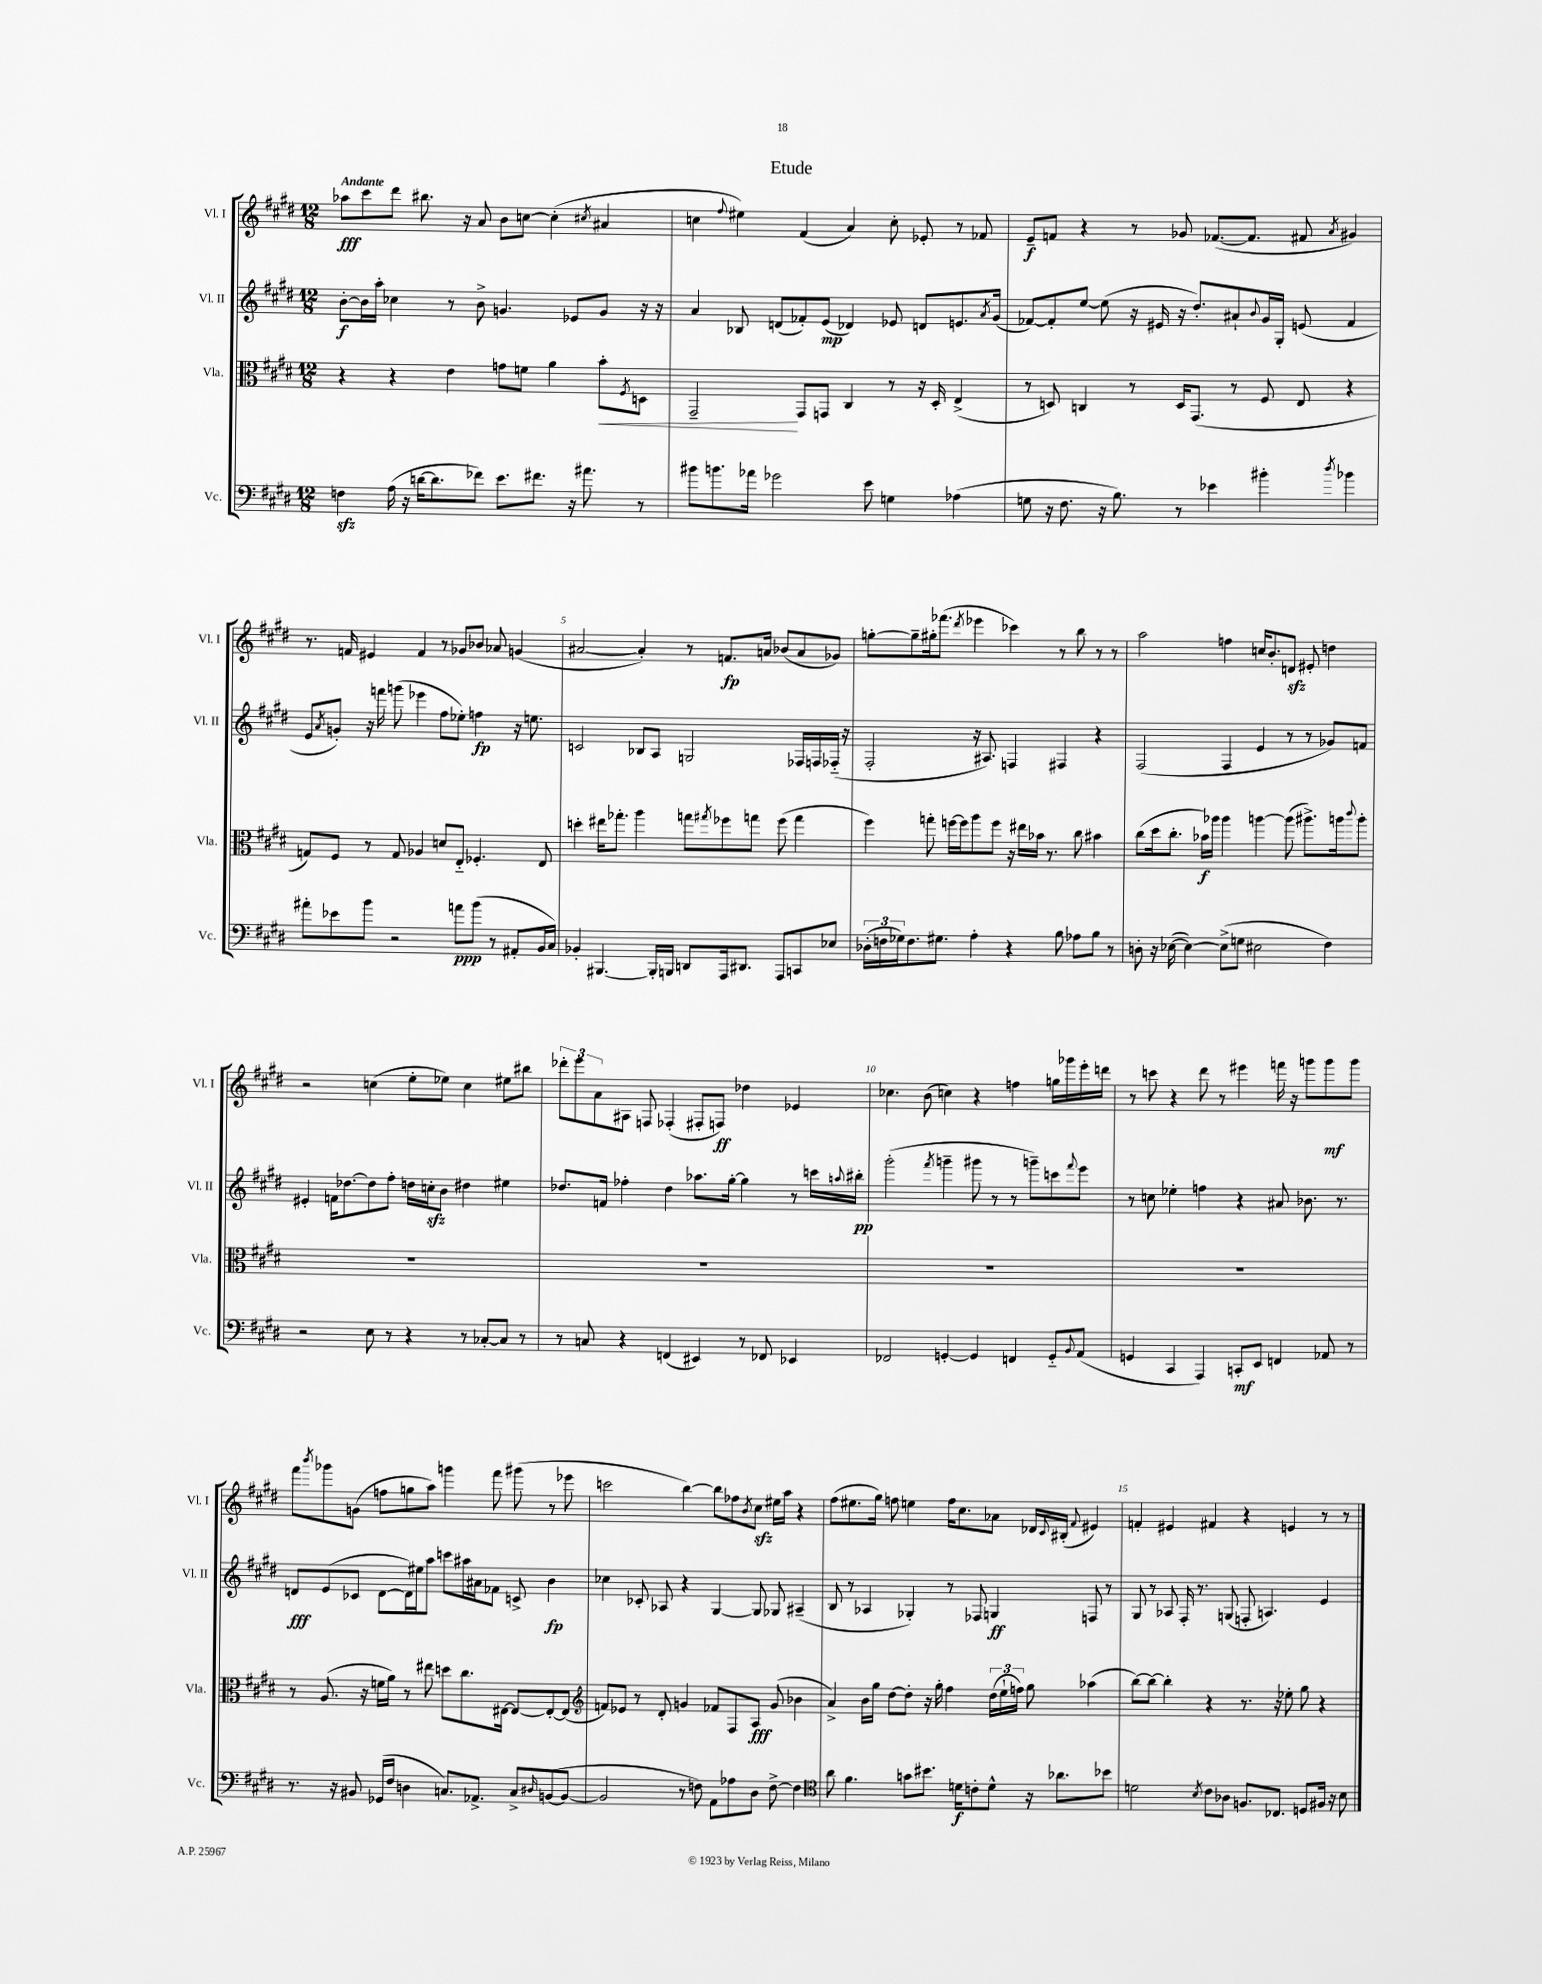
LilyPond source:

\header { title = "Etude" }
<<
\new StaffGroup <<
\new Staff = "s0" \with { instrumentName = "Vl. I" shortInstrumentName = "Vl. I" } {
    \clef treble \key e \major \numericTimeSignature \time 12/8 \tempo "Andante"
    aes''8\fff cis'''8 dis'''8 bis''8. r16 a'8 b'8 c''8~ c''4-.( \acciaccatura { cis''8 } ais'4 |
    c''4 \appoggiatura { fis''8 } eis''4) fis'4( a'4) c''8-. ees'8-. r8 fes'8 |
    e'8--\f f'8 r4 r8 ges'8 fes'8.~( fes'8. fis'8 \acciaccatura { a'8 } gis'4) |
    r8. f'16 eis'4 f'4 r8 ges'8 bes'8 aes'8 g'4( |
    ais'2~ ais'4-.) r8 f'8.\fp a'16 bes'8( a'8 ges'8) |
    g''8~-. g''8-- gis''16-. fes'''8.( \acciaccatura { dis'''8 } ees'''4 ces'''4) r8 b''8 r8 r8 |
    a''2 f''4 c''16 b'8.-. d'8\sfz eis'8-. d''4 |
    r2 c''4( e''8-. ees''8) c''4 eis''8 bis''8 |
    \tuplet 3/2 { des'''8-. e'''8 a'8 } ais8 f8 fes4-.( fis8-. f8\ff) des''4 ees'4 |
    ces''4. b'8( c''4) r4 f''4 g''16 ges'''16 e'''16-. d'''16 |
    r8 c'''8 r4 dis'''8 r8 eis'''4 f'''16 r16 g'''8 g'''8\mf g'''8 |
    fis'''8 \acciaccatura { b'''8 } ges'''8 g'8( f''8 g''8 a''8) g'''4 fis'''8 gis'''8( r8 ees'''8 |
    c'''2 b''4~) b''8 fes''8 \acciaccatura { b'8 } cis''8\sfz eis''16 a''16 r4 |
    fis''8( eis''8. gis''16) f''8 e''4 f''16 cis''8. aes'8 des'16 \appoggiatura { cis'8 } bis16-.( \appoggiatura { fis'8 } eis'4) |
    f'4-. eis'4 fis'4 r4 e'4 r8 r8 \bar "|." |
}
\new Staff = "s1" \with { instrumentName = "Vl. II" shortInstrumentName = "Vl. II" } {
    \clef treble \key e \major \numericTimeSignature \time 12/8
    b'8~-.\f b'16 a''16-. ces''4 r8 b'8-> g'4. ees'8 g'8 r16 r16 |
    a'4 bes8 d'8( fes'8-.) e'8\mp( des'4) ees'8 d'8 e'8. \acciaccatura { a'8 } gis'16( |
    fes'8~) fes'8-. e''8~ e''8( r16 eis'16 r16 dis''8.-.) ais'8-! \appoggiatura { b'8 } gis'16 gis16-. e'8( fes'4 |
    e'8 \acciaccatura { a'8 } g'8-.) r16 f'''16 g'''8( ees'''4 fis''8 ees''8-.) f''4\fp r16 e''8. |
    c'2 bes8 a8 g2 fes16 f16 fes16-_( r16 |
    fis2-. r16 ais8.) f4 fis4 r4 |
    fis2( fis4 e'4 r8 r8 ges'8) f'8 |
    eis'4-. f'16 des''8.~ des''8 fis''8-. d''16 c''16-.\sfz b'8 dis''4 eis''4 |
    des''8. f'16 fes''4-. des''4 aes''8. gis''16~-. gis''4 r8 c'''16 \appoggiatura { a''8 } bis''16-.\pp |
    gis'''2-.( \acciaccatura { fis'''8 } g'''4-- gis'''8 r8 r8 g'''8--) c'''8 \appoggiatura { fis'''8 } e'''8 |
    r8 c''8 ees''4-. f''4 r4 ais'8 bes'8. r8. |
    d'8\fff e'8( ces'8 d'8~ d'16) eis''16 a''8 c'''8 ais''16 ais'16 fes'8 c'8-> b'4\fp |
    ces''4 ces'8-. aes8 r4 gis4~ gis8 ges8 ais4--( |
    b8 r8 aes4 ges4-.) r8 fes8 g4\ff f8 r8 |
    gis8 r8 aes8 fis16-. r8. g8( f8-. a4.) e'4 \bar "|." |
}
\new Staff = "s2" \with { instrumentName = "Vla." shortInstrumentName = "Vla." } {
    \clef alto \key e \major \numericTimeSignature \time 12/8
    r4 r4 e'4 g'8 f'8 a'4 b'8-.\< \acciaccatura { fis8 } d8 |
    gis,2--\! gis,8 g,8 cis4 r8 r16 dis16-. e4->( |
    r8 d8) c4 r8 d16 gis,8.( r8 fis8 e8 r4 |
    g8) fis8 r8 g8 aes4 d'8 e8-_ fes4.-. e8 |
    d''4-. eis''16 ges''8.-. a''4 g''8 \acciaccatura { gis''8 } fes''8 g''8 fes''8( g''4 |
    fis''4) g''8-. f''16~ f''16 a''8 f''8 r16 eis''16 bes'16 r8. cis''8 bis'4 |
    cis''8( dis''16 cis''8.-. bes'16\f) aes''16 aes''4 a''4~ a''8( ais''8.->) a''16 \appoggiatura { cis'''8 } a''8-. |
    R1. |
    R1. |
    R1. |
    R1. |
    r8 a8.( r16 f'16 a'16) r8 eis''8 d''8 cis''8. eis16~ eis8~ eis8~-. eis8( |
    \clef treble f'8) ees'8 r8 dis'8-. g'4 fes'8 fis8 a8\fff g'8( bes'4 |
    a'4->) b'16 gis''16 dis''8~ dis''8-. r16 gis''16-. fis''4 \tuplet 3/2 { dis''16( e''16-! f''16) } gis''8 aes''4( |
    b''8~) b''8~ b''4-. r4 r8. r16 ees''8-. gis''8 r4 \bar "|." |
}
\new Staff = "s3" \with { instrumentName = "Vc." shortInstrumentName = "Vc." } {
    \clef bass \key e \major \numericTimeSignature \time 12/8
    f4\sfz a16( r16 d'16~ d'8. fes'8) e'8. fis'8. r16 ais'8. r8 |
    bis'8 b'8. aes'16 ges'2 e'8 g4 aes4( |
    g8 r16 fis8. r16 b8.) r8 ees'4 bis'4-. \acciaccatura { dis''8 } bes'4 |
    ais'8-. ees'8 b'8 r2 a'8\ppp b'8( r8 ais,8-. b,16 cis16) |
    bes,4-. bis,,4.~ bis,,16-. b,,16 d,8 a,,16 dis,8. a,,8 c,8 ees8 |
    \tuplet 3/2 { des16-.( f16 ges16) } f8. gis8. a4-. r4 b8 aes8 b8 r8 |
    d8-. r16 ees16~( ees4~) ees8->( g8 eis2 fis4) |
    r2 e8 r8 r4 r8 ces8~-. ces8 r8 |
    r8 c8 r4 f,4( eis,4) r8 fes,8 ees,4 |
    fes,2 g,4~-. g,4 f,4 g,8-_ \appoggiatura { b,8 } a,8( |
    g,4 cis,4 a,,4) c,8-.\mf e,8 f,4 aes,8 r8 |
    r8. r16 bis,8 ges,16( fis16 d4 c8.) aes,8.-> c8-> \grace { dis16 } b,8~( b,8~ |
    b,2 r8 f8) a,8 aes8 dis8 f8~-> f4 |
    \clef tenor a'8 fis'4. g'8 bis'8. d'16\f c'8-. d'8-^ r16 aes'8. bes'8 |
    d'2 \acciaccatura { b8 } cis'8 aes8 f8. ces8. d8 fis16 r16 b8 \bar "|." |
}
>>
>>
\layout { \context { \Score \override BarNumber.break-visibility = ##(#f #t #t) barNumberVisibility = #(every-nth-bar-number-visible 5) } }
